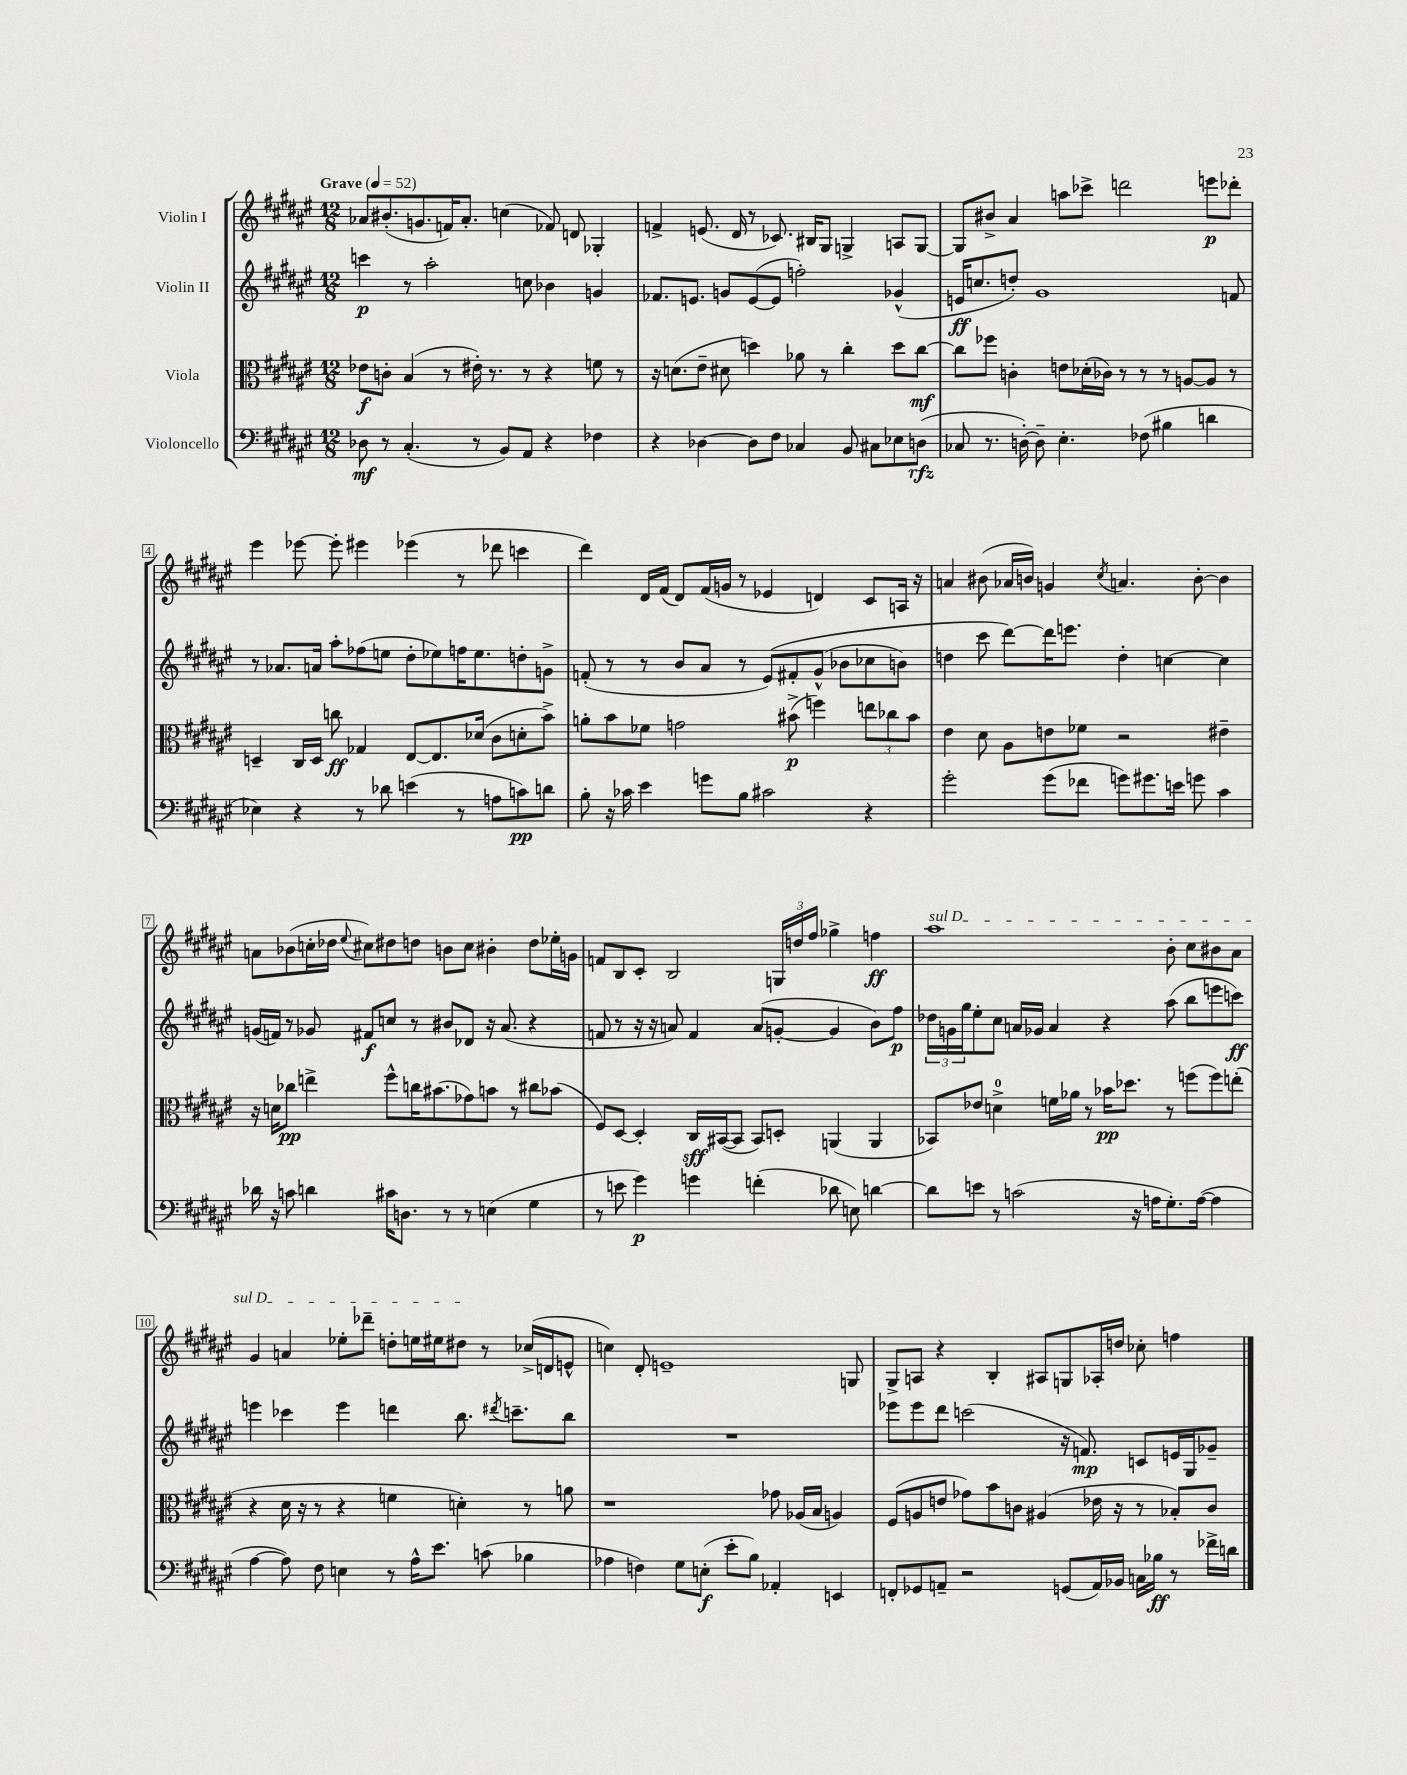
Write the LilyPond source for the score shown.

<<
\new StaffGroup <<
\new Staff = "s0" \with { instrumentName = "Violin I" } {
    \clef treble \key fis \major \numericTimeSignature \time 12/8 \tempo "Grave" 4 = 52
    aes'8 bis'8.-.( g'8. f'16) aes'8.-. c''4( fes'8) d'8 ges4-. |
    f'4-> e'8.( dis'16 r8 ces'8.) bis16 gis8 g4-> a8 g8~ |
    g8 bis'8-> ais'4 a''8 ces'''8-> d'''2 e'''8\p des'''8-. |
    eis'''4 ees'''8~ ees'''8-. eis'''4 ees'''4( r8 des'''8 c'''4 |
    dis'''4) dis'16 fis'16( dis'8) fis'16( g'16 r8 ees'4 d'4) cis'8 a16 r16 |
    a'4 bis'8( aes'16 b'16) g'4 \acciaccatura { cis''8 } a'4. b'8~-. b'4 |
    a'8 bes'8( c''16-. des''16 \appoggiatura { eis''8 } cis''8) dis''8 d''8 b'8 cis''8 bis'4-. d''8 ees''16-. g'16 |
    f'8 b8 cis'8-. b2 \tuplet 3/2 { g16 d''16 fis''16 } ges''4-> f''4\ff |
    \once \override TextSpanner.bound-details.left.text = \markup { \italic "sul D" } ais''1\startTextSpan b'8-. cis''8 bis'8 ais'8 |
    gis'4 a'4 ees''8-. des'''8-- d''8-. e''16 eis''16 dis''8\stopTextSpan r8 ces''16->( d'16 e'8-^ |
    c''4) dis'8-. e'1-- g8 |
    gis8-> a8 r4 b4-. ais8 g8 aes16-. d''16 ces''8-. f''4 \bar "|." |
}
\new Staff = "s1" \with { instrumentName = "Violin II" } {
    \clef treble \key fis \major \numericTimeSignature \time 12/8
    c'''4\p r8 ais''2-. c''8 bes'4 g'4 |
    fes'8. e'8. g'8 e'8~( e'8 f''2-.) ges'4-^( |
    e'16\ff c''8. d''8-.) gis'1 f'8 |
    r8 aes'8. a'16 ais''8-. fes''8( e''8 dis''8-. ees''8) f''16 ees''8. d''8-. g'8-> |
    f'8-.( r8 r8 b'8 ais'8 r8 eis'8)\( fis'8-. gis'8-^( bes'8 ces''8 b'8) |
    d''4 cis'''8 dis'''8~\) dis'''16 e'''8. d''4-. c''4~ c''4 |
    g'16( f'16) r8 ges'8 fis'8\f c''8 r8 bis'8 des'8 r16 ais'8.( r4 |
    f'8 r8 r16 r16 a'8) f'4 a'8( g'8~-. g'4 b'8) fis''8\p |
    \tuplet 3/2 { des''16 g'16 gis''16 } eis''8-. cis''8 a'16 ges'16 a'4 r4 ais''8( b''8 e'''8 c'''8\ff) |
    e'''4 ces'''4 e'''4 d'''4 b''8. \acciaccatura { dis'''8 } c'''8.-- b''8 |
    R1. |
    ees'''8 ees'''8 dis'''8 c'''2( r16 f'8.\mp) c'8 e'16 gis16 ges'8-- \bar "|." |
}
\new Staff = "s2" \with { instrumentName = "Viola" } {
    \clef alto \key fis \major \numericTimeSignature \time 12/8
    ees'8\f c'8-. b4( r8 eis'16-.) r8. r8 r4 f'8 r8 |
    r16 d'8.( eis'8-- dis'8 d''4) aes'8 r8 cis''4-. d''8 cis''8~\mf |
    cis''8 fes''8 c'4-. e'8 des'16-.( ces'16) r8 r8 r8 a8~ a8 r8 |
    d4-- cis16 d16 c''8\ff ges4 eis8~ eis8. des'16( cis'8 d'8-. b'8->) |
    a'8-. b'8 fes'8 g'2 bis'8->\p( f''4) \tuplet 3/2 { e''8 ces''8 bis'8 } |
    eis'4 dis'8 ais8 e'8 fes'8 r2 eis'4-- |
    r16 d'16 ces''8\pp e''4-> fis''8-^ c''16 bis'8.( ges'8) b'8 r8 cis''8 bes'8( |
    fis8) dis8~ dis4-. cis16\sff bis,16~( bis,8 bis,8) d8-. a,4( a,4 |
    bes,8) ees'8 d'4-0-> f'16 aes'16 r8 bes'16\pp des''8. r8 f''8( f''8) e''8-.( |
    r4 dis'16 r16 r8 r4 f'4 d'4-.) r8 a'8 |
    r1 ges'8 aes16( b16 a4) |
    fis8( a8 e'8 ges'8) b'8 c'8 ais4( ees'16 r16 r8 bes8-.) c'8 \bar "|." |
}
\new Staff = "s3" \with { instrumentName = "Violoncello" } {
    \clef bass \key fis \major \numericTimeSignature \time 12/8
    des8\mf r8 cis4.-.( r8 b,8) ais,8 r4 fes4 |
    r4 des4~ des8 fis8 ces4 b,8 cis8 ees8 d8\rfz( |
    ces8 r8. d16~-.) d8-- eis4.-. fes8( bis4 d'4 |
    ees4) r4 r8 des'8 e'4( r8 a8 c'8\pp) d'8 |
    b8-. r16 ces'16 eis'4 g'8 b8 cis'2 r4 |
    gis'2-. gis'8( fes'8 g'8) gis'8. e'16 g'8 cis'4 |
    des'16 r16 c'8 d'4 cis'16 d8. r8 r8 e4( gis4 |
    r8 e'8 gis'4\p) g'4 f'4-.( des'8 e8) d'4~ |
    d'8 e'8 r8 c'2( r16 a16 gis8.-.) a16~( a4 |
    ais4~ ais8) fis8 e4 r8 ais16-^ eis'8. c'8( bes4 |
    aes4 f4) gis8 e8-.\f( eis'8-. b8) aes,4-. e,4 |
    f,8-. ges,8 a,8-- r2 g,8( a,16) bes,16 c16 bes16\ff r8 fes'16-> d'16 \bar "|." |
}
>>
>>
\layout { \context { \Score \override BarNumber.stencil = #(make-stencil-boxer 0.1 0.3 ly:text-interface::print) } }
